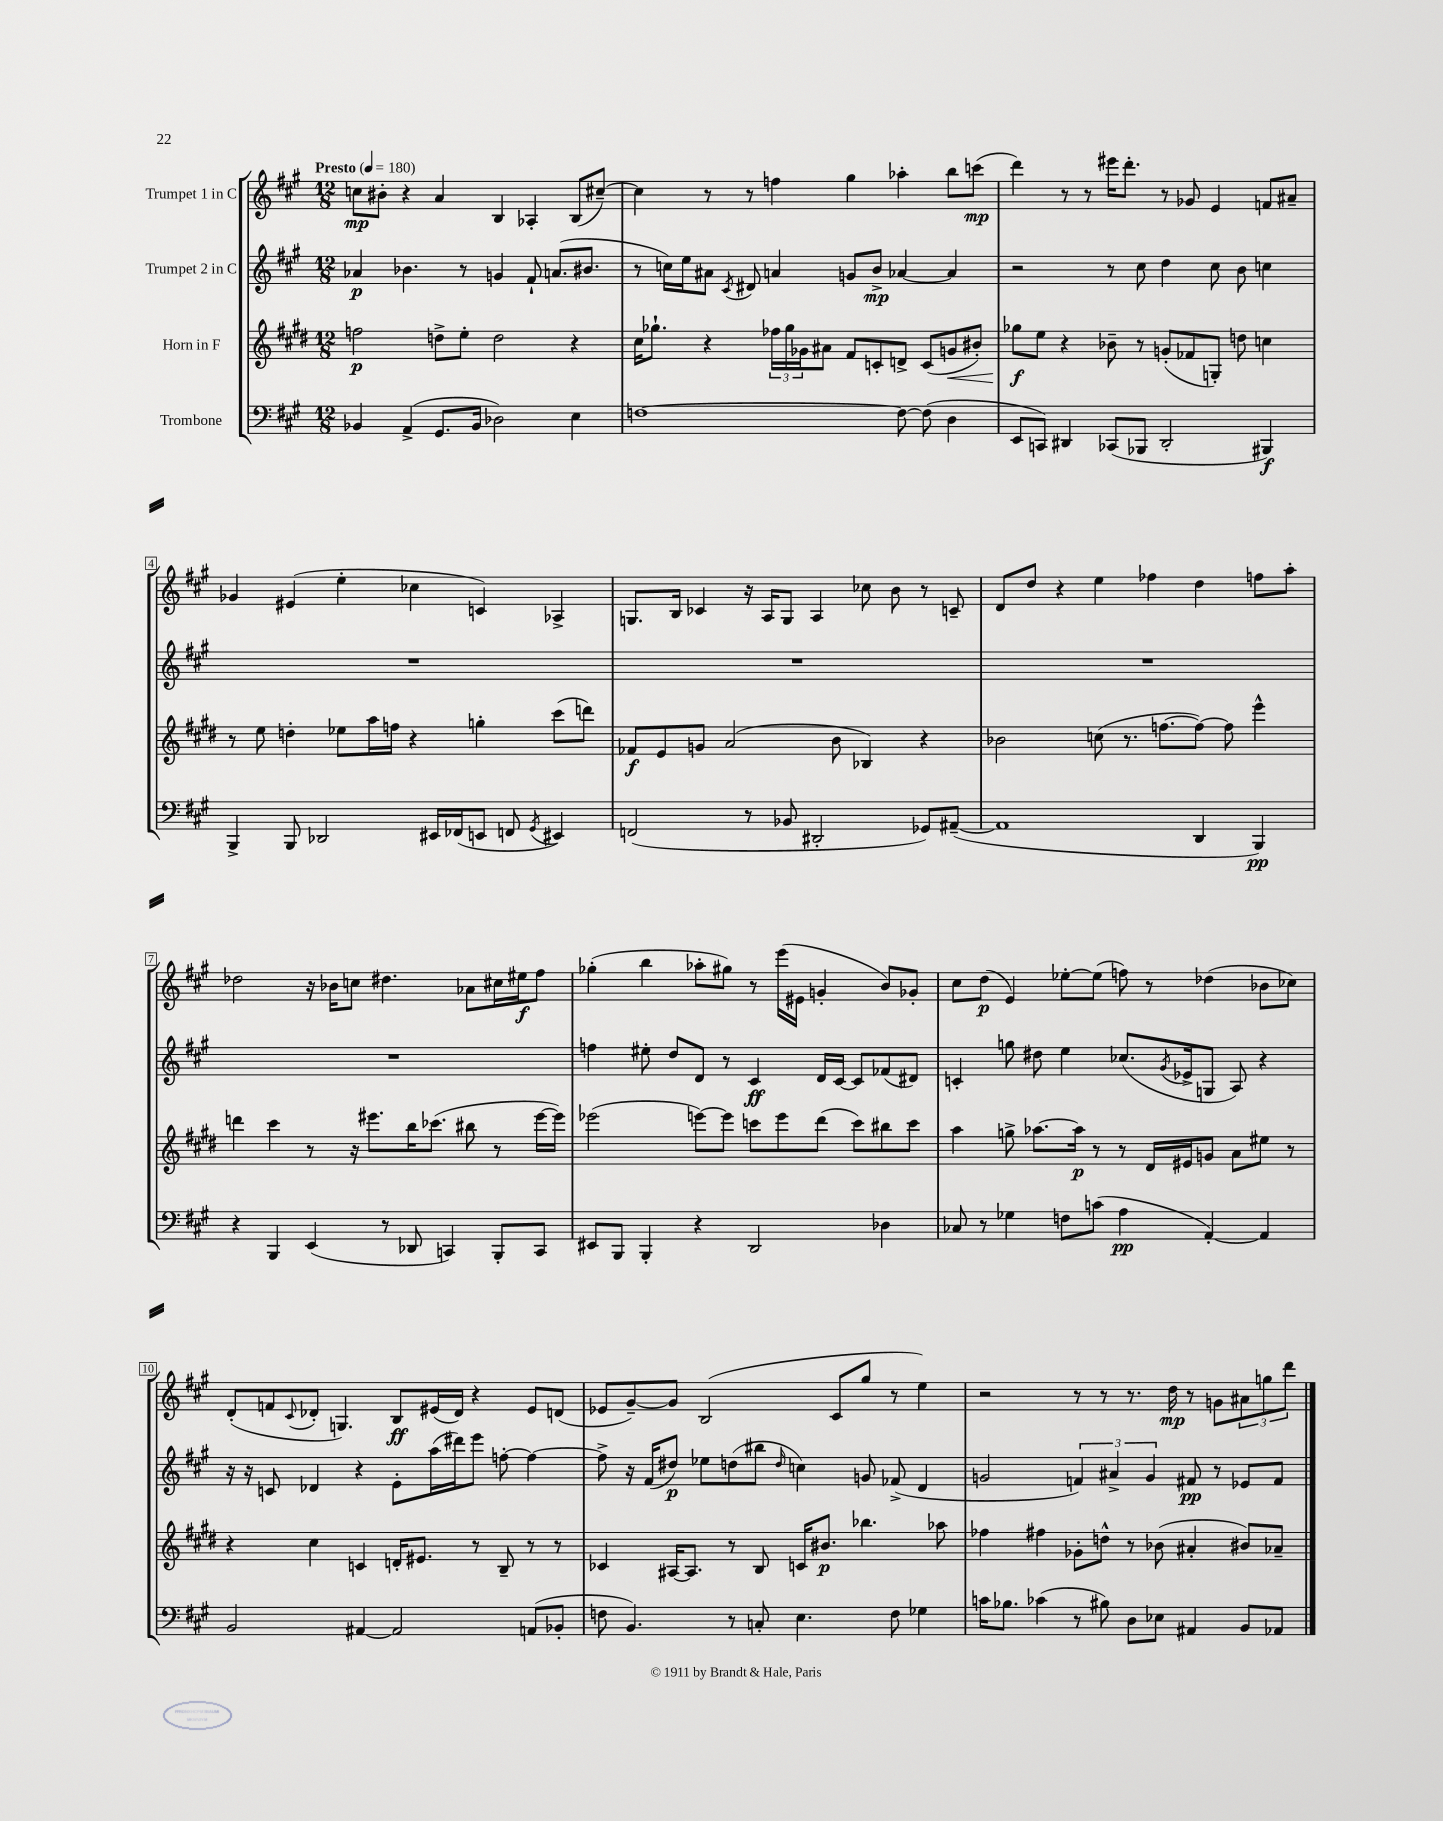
<<
\new StaffGroup <<
\new Staff = "s0" \with { instrumentName = "Trumpet 1 in C" } {
    \clef treble \key a \major \numericTimeSignature \time 12/8 \tempo "Presto" 4 = 180
    c''8\mp bis'8-. r4 a'4 b4 aes4-. b8( cis''8~--) |
    cis''4 r8 r8 f''4 gis''4 aes''4-. b''8 c'''8\mp( |
    d'''4) r8 r8 eis'''16 d'''8.-. r8 ges'8 e'4 f'8 ais'8-- |
    ges'4 eis'4( e''4-. ces''4 c'4) aes4-> |
    g8. b16 ces'4 r16 a16 g8 a4 ces''8 b'8 r8 c'8-- |
    d'8 d''8 r4 e''4 fes''4 d''4 f''8 a''8-. |
    des''2 r16 bes'16 c''8 dis''4. aes'8 cis''16 eis''16\f fis''8 |
    ges''4-.( b''4 aes''8-. gis''8) r8 e'''16( eis'16 g'4-. b'8) ges'8-. |
    cis''8 d''8\p( e'4) ees''8~-. ees''8( f''8) r8 des''4( bes'8 ces''8) |
    d'8-.( f'8 \appoggiatura { cis'8 } des'8-. g4.) b8\ff eis'16( des'16) r4 eis'8 d'8( |
    ees'8 gis'8~--) gis'8 b2( cis'8 gis''8 r8 e''4) |
    r2 r8 r8 r8. d''16\mp r8 g'8 \tuplet 3/2 { ais'8 g''8 d'''8 } \bar "|." |
}
\new Staff = "s1" \with { instrumentName = "Trumpet 2 in C" } {
    \clef treble \key a \major \numericTimeSignature \time 12/8
    aes'4\p bes'4. r8 g'4 fis'8-! a'8.( bis'8. |
    r8 c''16) e''16 ais'8 \acciaccatura { cis'8 } dis'8 a'4 g'8 b'8->\mp aes'4~ aes'4 |
    r2 r8 cis''8 d''4 cis''8 b'8 c''4 |
    R1. |
    R1. |
    R1. |
    R1. |
    f''4 eis''8-. d''8 d'8 r8 cis'4\ff d'16 cis'16~ cis'8 fes'8( dis'8) |
    c'4-. g''8 dis''8 e''4 ces''8.( \acciaccatura { gis'8 } ees'16-> g8 a8) r4 |
    r16 r16 c'8 des'4 r4 e'8-. a''16( dis'''16) e'''8 f''8~-. f''4~ |
    f''8-> r16 fis'16( dis''8\p) ees''8 d''8( bis''8 \grace { d''16 } c''4) g'8 fes'8->( d'4 |
    g'2 \tuplet 3/2 { f'4) ais'4-> g'4 } fis'8\pp r8 ees'8 fis'8 \bar "|." |
}
\new Staff = "s2" \with { instrumentName = "Horn in F" } {
    \clef treble \key e \major \numericTimeSignature \time 12/8
    f''2\p d''8-> e''8-. d''2 r4 |
    cis''16 ges''8.-! r4 \tuplet 3/2 { fes''16 ges''16 ges'16 } ais'8 fis'8 c'8-. d'8-> c'8( g'8\< bis'8-.) |
    ges''8\f\! e''8 r4 bes'8-- r8 g'8-.( fes'8 g8-.) d''8 c''4 |
    r8 e''8 d''4-. ees''8 a''16 f''16 r4 g''4-. cis'''8( d'''8) |
    fes'8\f e'8 g'8 a'2( b'8 bes4) r4 |
    bes'2 c''8( r8. f''8.~ f''8~) f''8 e'''4-^ |
    d'''4 cis'''4 r8 r16 eis'''8. b''16 ces'''8.( bis''8 r8 eis'''16~ eis'''16) |
    ees'''2( e'''8~) e'''8 c'''8 e'''8 dis'''8( c'''8) bis''8 c'''8 |
    a''4 g''8-> aes''8.~ aes''16\p r8 r8 dis'16 eis'16 g'8 a'8 eis''8 r8 |
    r4 cis''4 c'4 d'16-. eis'8. r8 b8-- r8 r8 |
    ces'4 ais16~ ais8. r8 b8 c'16 bis'8.\p bes''4. aes''8 |
    fes''4 fis''4 ges'8-. d''8-^ r8 bes'8( ais'4-. bis'8) aes'8-- \bar "|." |
}
\new Staff = "s3" \with { instrumentName = "Trombone" } {
    \clef bass \key a \major \numericTimeSignature \time 12/8
    bes,4 a,4->( gis,8. bes,16 des2) e4 |
    f1~ f8~ f8( d4 |
    e,8 c,8) dis,4 ces,8( bes,,8 dis,2-. bis,,4\f) |
    b,,4-> b,,8 des,2 eis,16 fes,16( e,8 f,8 \acciaccatura { gis,8 } eis,4) |
    f,2( r8 bes,8 dis,2-. ges,8) ais,8~--( |
    ais,1 d,4 b,,4\pp) |
    r4 b,,4 e,4( r8 des,8 c,4) b,,8-. c,8 |
    eis,8 b,,8 b,,4-. r4 d,2 des4 |
    ces8 r8 ges4 f8 c'8( a4\pp a,4~-.) a,4 |
    b,2 ais,4~ ais,2 a,8( bes,8-. |
    f8 b,4.) r8 c8-. e4. f8 ges4 |
    c'16 bes8. ces'4( r8 bis8) d8 ees8 ais,4 b,8 aes,8 \bar "|." |
}
>>
>>
\layout { \context { \Score \override BarNumber.stencil = #(make-stencil-boxer 0.1 0.3 ly:text-interface::print) } }
